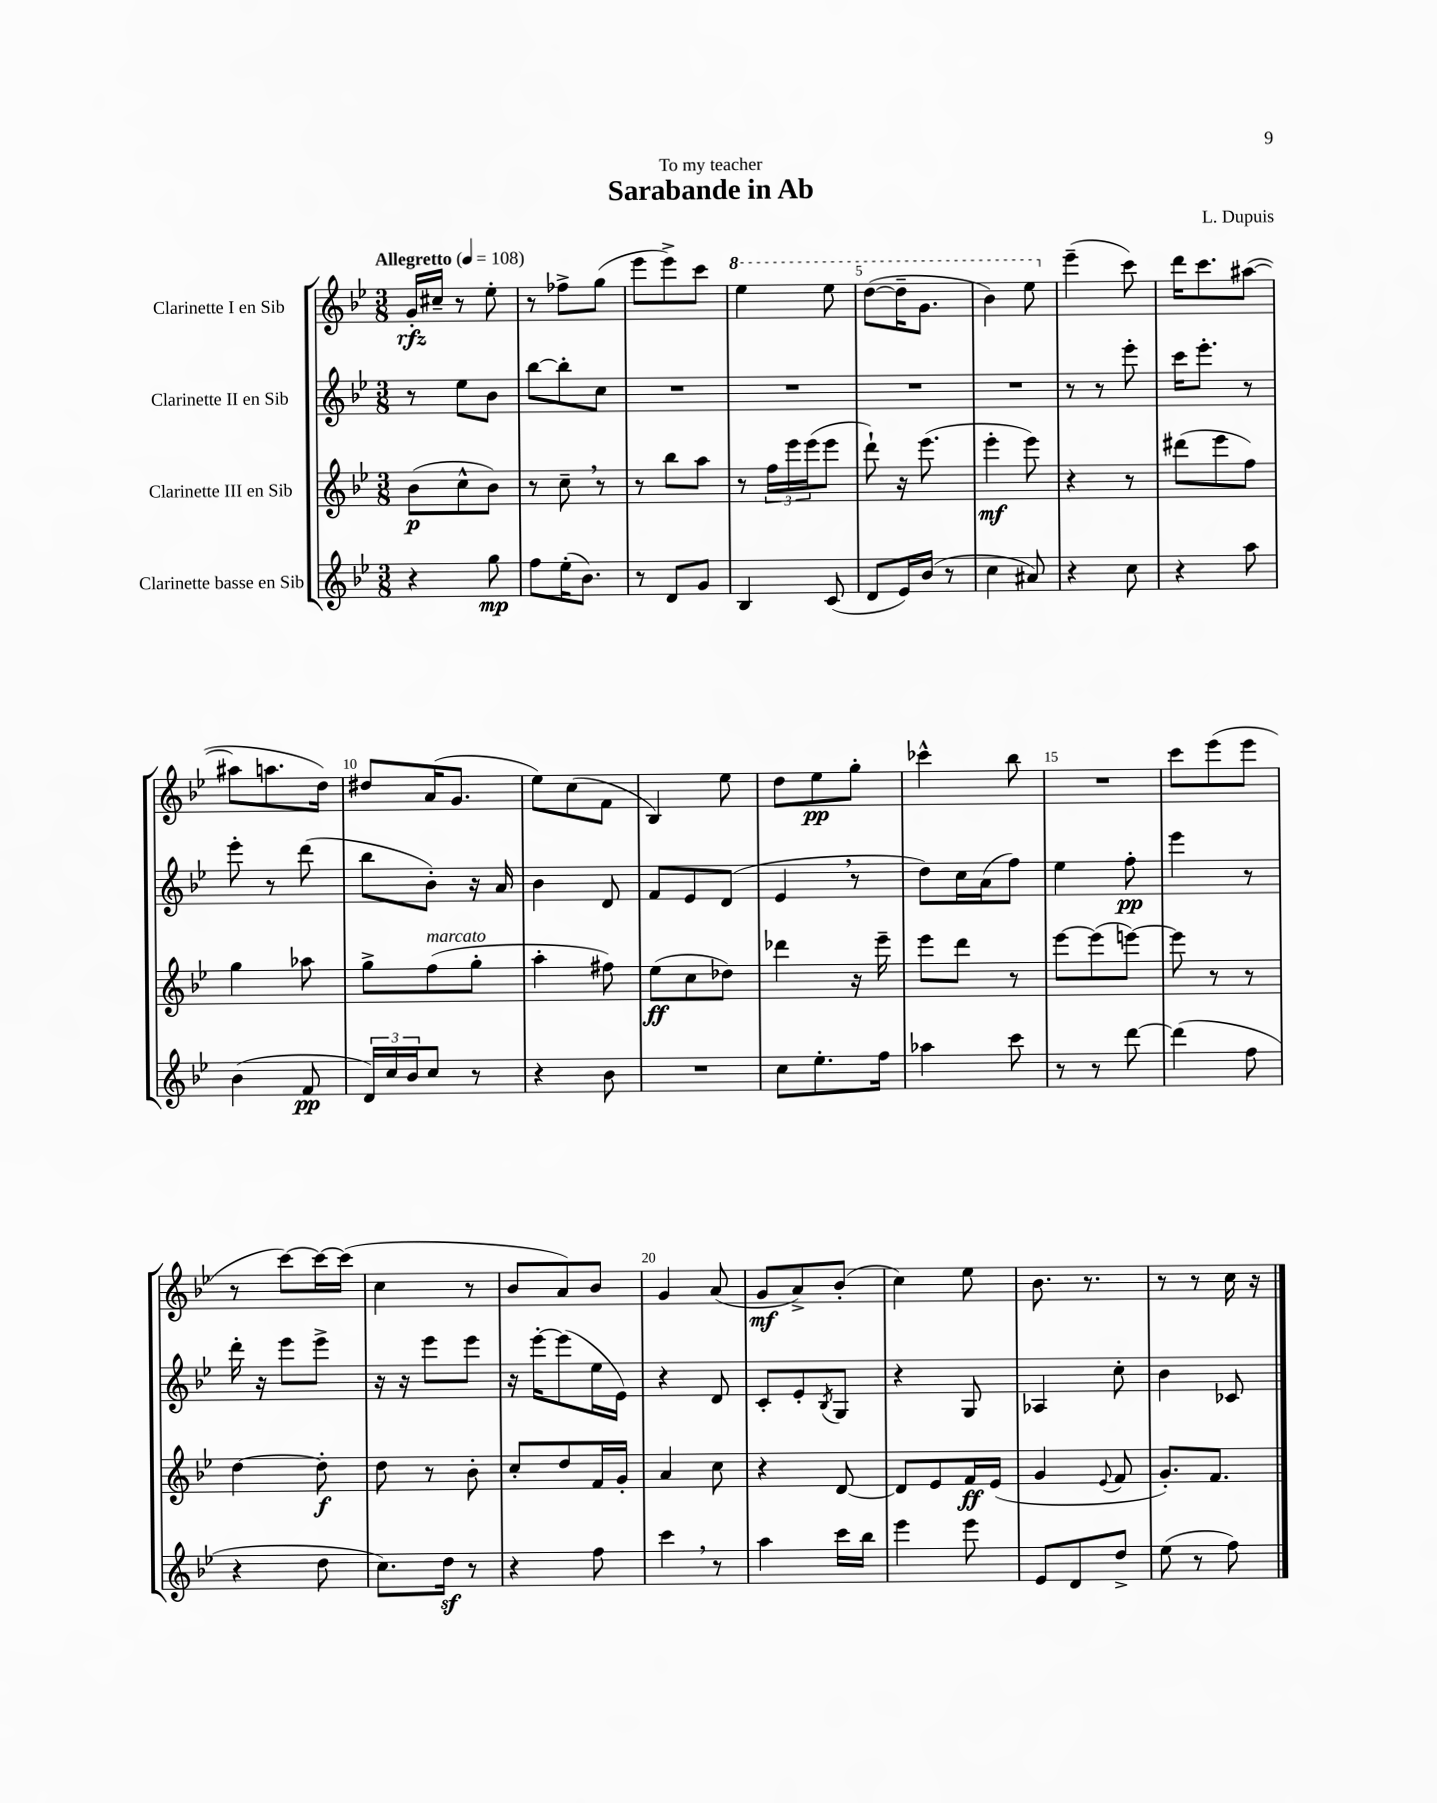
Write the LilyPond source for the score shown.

\header { title = "Sarabande in Ab" composer = "L. Dupuis" dedication = "To my teacher" }
<<
\new StaffGroup <<
\new Staff = "s0" \with { instrumentName = "Clarinette I en Sib" } {
    \clef treble \key bes \major \numericTimeSignature \time 3/8 \tempo "Allegretto" 4 = 108
    g'16-.\rfz cis''16-- r8 ees''8-. |
    r8 fes''8-> g''8( |
    ees'''8 ees'''8->) c'''8 |
    \ottava #1 ees'''4 ees'''8 |
    d'''8~( d'''16-- g''8. |
    bes''4) ees'''8 \ottava #0 |
    ees'''4--( c'''8) |
    d'''16 c'''8. ais''8~( |
    ais''8 a''8. d''16) |
    dis''8 a'16( g'8. |
    ees''8) c''8( f'8 |
    bes4) ees''8 |
    d''8 ees''8\pp g''8-. |
    ces'''4-^ bes''8 |
    R4. |
    c'''8 ees'''8( ees'''8 |
    r8 c'''8~) c'''16~ c'''16( |
    c''4 r8 |
    bes'8 a'8) bes'8 |
    g'4 a'8( |
    g'8\mf a'8->) bes'8-.( |
    c''4) ees''8 |
    bes'8. r8. |
    r8 r8 c''16 r16 \bar "|." |
}
\new Staff = "s1" \with { instrumentName = "Clarinette II en Sib" } {
    \clef treble \key bes \major \numericTimeSignature \time 3/8
    r8 ees''8 bes'8 |
    bes''8~ bes''8-. c''8 |
    R4. |
    R4. |
    R4. |
    R4. |
    r8 r8 ees'''8-. |
    c'''16 ees'''8.-. r8 |
    ees'''8-. r8 d'''8( |
    bes''8 bes'8-.) r16 a'16 |
    bes'4 d'8 |
    f'8 ees'8 d'8( |
    ees'4 \breathe r8 |
    d''8) c''16 a'16( f''8) |
    ees''4 f''8-.\pp |
    ees'''4 r8 |
    d'''16-. r16 ees'''8 ees'''8-> |
    r16 r16 ees'''8 ees'''8 |
    r16 ees'''16~-. ees'''8( ees''16 ees'16) |
    r4 d'8 |
    c'8-. ees'8-. \acciaccatura { bes8 } g8 |
    r4 g8 |
    aes4 c''8-. |
    bes'4 ces'8 \bar "|." |
}
\new Staff = "s2" \with { instrumentName = "Clarinette III en Sib" } {
    \clef treble \key bes \major \numericTimeSignature \time 3/8
    bes'8\p( c''8-^ bes'8) |
    r8 c''8-- \breathe r8 |
    r8 bes''8 a''8 |
    r8 \tuplet 3/2 { f''16 ees'''16 ees'''16( } ees'''8 |
    d'''8-!) r16 ees'''8.( |
    ees'''4-.\mf ees'''8) |
    r4 r8 |
    dis'''8( ees'''8 f''8) |
    g''4 aes''8 |
    g''8-> f''8^\markup { \italic "marcato" }( g''8-. |
    a''4-. fis''8) |
    ees''8\ff( c''8 des''8) |
    des'''4 r16 ees'''16-- |
    ees'''8 d'''8 r8 |
    ees'''8~ ees'''8( e'''8~) |
    e'''8 r8 r8 |
    d''4~ d''8-.\f |
    d''8 r8 bes'8-. |
    c''8-. d''8 f'16 g'16-. |
    a'4 c''8 |
    r4 d'8~ |
    d'8 ees'8 f'16\ff ees'16( |
    g'4 \appoggiatura { ees'8 } f'8 |
    g'8.-.) f'8. \bar "|." |
}
\new Staff = "s3" \with { instrumentName = "Clarinette basse en Sib" } {
    \clef treble \key bes \major \numericTimeSignature \time 3/8
    r4 g''8\mp |
    f''8 ees''16-.( bes'8.) |
    r8 d'8 g'8 |
    bes4 c'8( |
    d'8 ees'16) bes'16( r8 |
    c''4 ais'8) |
    r4 c''8 |
    r4 a''8 |
    bes'4( f'8\pp |
    \tuplet 3/2 { d'16) c''16 bes'16 } c''8 r8 |
    r4 bes'8 |
    R4. |
    c''8 ees''8.-. f''16 |
    aes''4 c'''8 |
    r8 r8 d'''8~ |
    d'''4( f''8 |
    r4 d''8 |
    c''8.) d''16\sf r8 |
    r4 f''8 |
    c'''4 \breathe r8 |
    a''4 c'''16 bes''16 |
    ees'''4 ees'''8 |
    ees'8 d'8 d''8-> |
    ees''8( r8 f''8) \bar "|." |
}
>>
>>
\layout { \context { \Score \override BarNumber.break-visibility = ##(#f #t #t) barNumberVisibility = #(every-nth-bar-number-visible 5) } }
